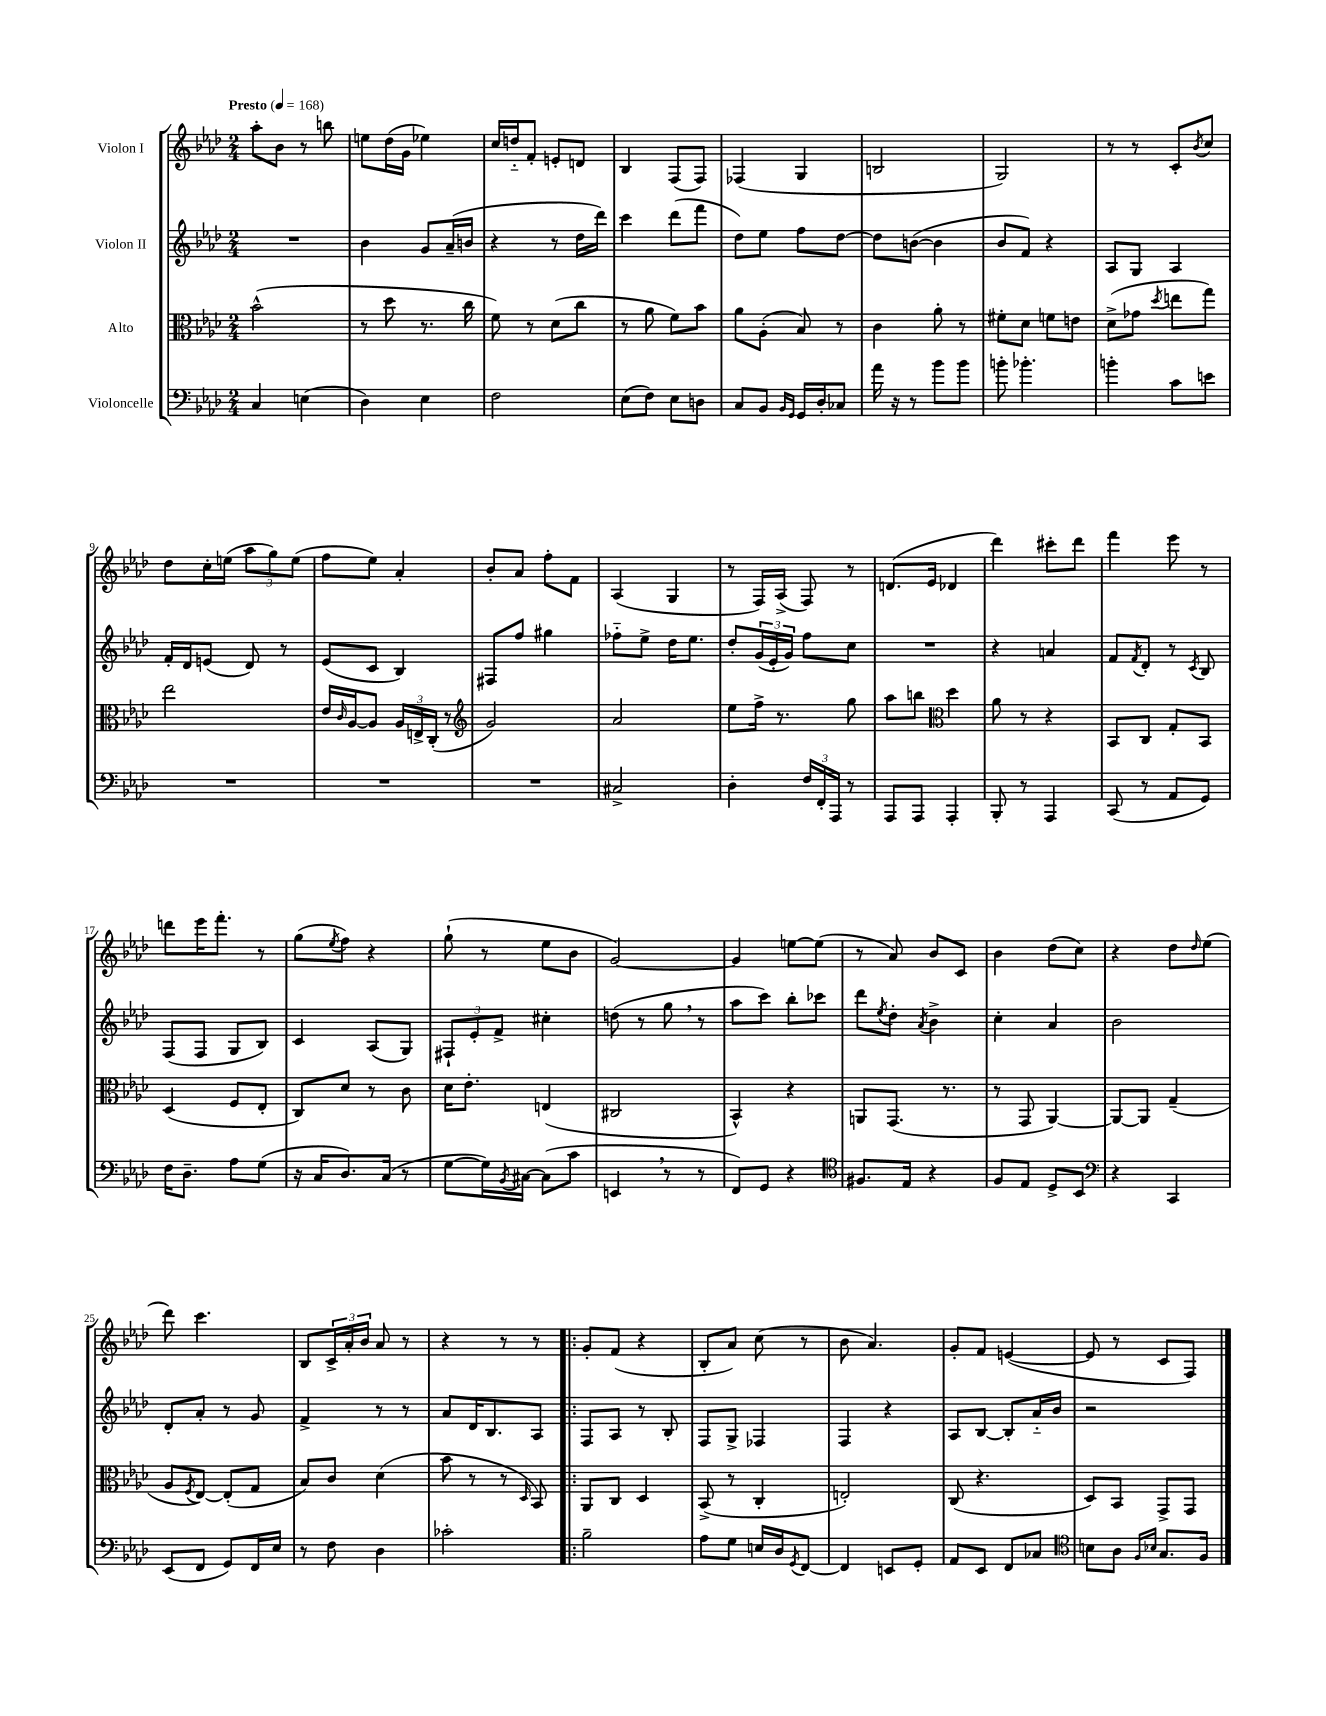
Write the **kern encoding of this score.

**kern	**kern	**kern	**kern
*part4	*part3	*part2	*part1
*staff4	*staff3	*staff2	*staff1
*I"Violoncelle	*I"Alto	*I"Violon II	*I"Violon I
*clefF4	*clefC3	*clefG2	*clefG2
*k[b-e-a-d-]	*k[b-e-a-d-]	*k[b-e-a-d-]	*k[b-e-a-d-]
*M2/4	*M2/4	*M2/4	*M2/4
*MM168	*MM168	*MM168	*MM168
=1	=1	=1	=1
!	!	!	!LO:TX:a:B:t=Presto
4C/	(2b-^^\	2r	8aa-'\L
.	.	.	8b-\J
(4En\	.	.	8r
.	.	.	8bbn\
=2	=2	=2	=2
4D-\)	8r	4b-\	8een\L
.	8dd-\	.	(16dd-\L
.	.	.	16g\JJ
4E-\	8.r	8g/L	4ee-X\)
.	.	(16a-~/L	.
.	16cc\	16bn/JJ	.
=3	=3	=3	=3
2F\	8f\)	4r	16cc/LL
.	.	.	16ddn/J
.	8r	.	8f'/J
.	(8d-\L	8r	8en'/L
.	8cc\J	16dd-\LL	8dn/J
.	.	16ddd-\JJ)	.
=4	=4	=4	=4
(8E-\L	8r	4ccc\	4B-/
8F\J)	8a-\	.	.
8E-\L	8f\L)	(8ddd-\L	(8F/L
8Dn\J	8b-\J	8fff\J	8F/J)
=5	=5	=5	=5
8C/L	8a-\L	8dd-\L)	(4F-X/
8BB-/J	(8A-'\J	8ee-\J	.
16qqBB-/LL	.	.	.
16qqGG/JJ	.	.	.
16GG/LL	8B-/)	8ff\L	4G/
16D-'/J	.	.	.
8C-X/J	8r	[8dd-\J	.
=6	=6	=6	=6
16a-\	4c\	8dd-\L]	2Bn/
16r	.	.	.
8r	.	([8bn\J	.
8b-\L	8a-'\	4b\]	.
8b-\J	8r	.	.
=7	=7	=7	=7
8bn'\	8f#X'\L	8b-/L	2G/)
4.b-X'\	8d-\J	8f/J)	.
.	8fn\L	4r	.
.	8en\J	.	.
=8	=8	=8	=8
4bn'\	(8d-^\L	8A-/L	8r
.	8g-X\J	8G/J	8r
.	8qdd-/	.	.
8c\L	8een\L	4A-/	8c'/L
.	.	.	8qb-/
8en\J	8gg\J)	.	8cc/J
!!LO:LB:g=z
=9	=9	=9	=9
2r	2ee-\	16f'/LL	8dd-\L
.	.	16d-/J	.
.	.	(8en/J	16cc'\L
.	.	.	(16een\JJ
.	.	8d-/)	12aa-\L
.	.	.	12gg\)
.	.	8r	.
.	.	.	(12ee\J
=10	=10	=10	=10
2r	16e-/LL	(8e-/L	8ff\L
.	16qqc/	.	.
.	[16A-/J	.	.
.	8A-/J]	8c/J	8ee-\J)
.	24A-/LL	4B-/)	4a-'/
.	24En^/	.	.
.	(24C'/JJ	.	.
.	8r	.	.
=11	=11	=11	=11
*	*clefG2	*	*
2r	2g/)	8F#X/L	8b-'/L
.	.	8ff/J	8a-/J
.	.	4gg#X\	8ff'\L
.	.	.	8f\J
=12	=12	=12	=12
2C#X^/	2a-/	8ff-X\L	(4A-/
.	.	8ee-^\J	.
.	.	16dd-\KL	4G/
.	.	8.ee-\J	.
=13	=13	=13	=13
4D-'\	8ee-\L	8dd-'/L	8r
.	16ff^\Jk	(24g/L	16F/LL)
.	.	24e-'/	.
.	8.r	.	(16A-^/JJ
.	.	24g/JJ)	.
24F/LL	.	8ff\L	8F/)
24FF'/	.	.	.
24AAA-/JJ	.	.	.
8r	8gg\	8cc\J	8r
=14	=14	=14	=14
8AAA-/L	8aa-\L	2r	(8.dn/L
8AAA-/J	8bbn\J	.	.
.	.	.	16e-/Jk
*	*clefC3	*	*
4AAA-'/	4dd-\	.	4d-X/
=15	=15	=15	=15
8BBB-'/	8a-\	4r	4ddd-\)
8r	8r	.	.
4AAA-/	4r	4an/	8ccc#X'\L
.	.	.	8ddd-\J
=16	=16	=16	=16
(8CC/	8BB-/L	8f/L	4fff\
.	.	8qf/	.
8r	8C/J	8d-'/J	.
8AA-/L	8G'/L	8r	8eee-\
.	.	8qc/	.
8GG/J)	8BB-/J	8B-/	8r
!!LO:LB:g=z
=17	=17	=17	=17
16F\KL	(4D-/	(8F/L	8dddn\L
8.D-~\J	.	.	.
.	.	8F/J	16eee-\K
.	.	.	8.fff'\J
8A-\L	8F/L	8G/L	.
(8G\J	8E-'/J	8B-/J)	8r
=18	=18	=18	=18
16r	8C/L)	4c/	(8gg\L
16C/KL	.	.	.
.	.	.	8qee-/
8.D-/)	8d-/J	.	8ff\J)
.	8r	(8A-/L	4r
(16C/Jk	.	.	.
8r	8c\	8G/J)	.
=19	=19	=19	=19
[8G\L	16d-\KL	12F#X`/L	(8gg`\
.	8.e-'\J	.	.
.	.	12e-'/	.
16G\L])	.	.	8r
.	.	12f^/J	.
8qBB-/	.	.	.
[16C#X\JJ	.	.	.
(8C#\L]	(4En/	4cc#X'\	8ee-\L
8c\J	.	.	8b-\J
=20	=20	=20	=20
4EEn,/	2C#X/	(8ddn\	[2g/)
.	.	8r	.
8r	.	8gg,\	.
8r	.	8r	.
=21	=21	=21	=21
8FF/L)	4BB-^^/)	8aa-\L	4g/]
8GG/J	.	8ccc\J)	.
4r	4r	8bb-'\L	[8een\L
.	.	8ccc-X\J	(8ee\J]
=22	=22	=22	=22
*clefC4	*	*	*
8.F#X/L	8AAn/L	8ddd-\L	8r
.	.	8qee-/	.
.	(8.GG/J	8dd-'\J	8a-/)
16E-/Jk	.	.	.
.	.	8qa-/	.
4r	.	4b-^\	8b-/L
.	8.r	.	.
.	.	.	8c/J
=23	=23	=23	=23
8F/L	8r	4cc'\	4b-\
8E-/J	8GG/	.	.
8D-^/L	[4AA-/)	4a-/	(8dd-\L
8BB-/J	.	.	8cc\J)
=24	=24	=24	=24
*clefF4	*	*	*
4r	8AA-/L_	2b-\	4r
.	8AA-/J]	.	.
4CC/	(4G~/	.	8dd-\L
.	.	.	16qqdd-/
.	.	.	(8ee-\J
!!LO:LB:g=z
=25	=25	=25	=25
(8EE-/L	8A-/L	8d-'/L	8ddd-\)
.	8qF/	.	.
8FF/J	[8E-/J)	8a-'/J	4.ccc\
8GG/L)	(8E-'/L]	8r	.
16FF/L	8G/J	8g/	.
16E-/JJ	.	.	.
=26	=26	=26	=26
8r	8B-/L)	4f^/	8B-/L
8F\	8c/J	.	24c^/L
.	.	.	24a-'/
.	.	.	24b-/JJ
4D-\	(4d-\	8r	8a-/
.	.	8r	8r
=27	=27	=27	=27
2c-X'\	8b-\	8a-/L	4r
.	8r	16d-/K	.
.	.	8.B-/	.
.	8r	.	8r
.	16qqD-/	.	.
.	8BB-/)	8A-/J	8r
=28!|:	=28!|:	=28!|:	=28!|:
2B-~\	8AA-/L	8F/L	8g'/L
.	8C/J	8A-/J	(8f/J
.	4D-/	8r	4r
.	.	8B-'/	.
=29	=29	=29	=29
8A-\L	(8BB-^/	8F/L	8B-'/L
8G\J	8r	8G^/J	8a-/J)
16En/LL	4C'/	4F-X/	(8cc\
16D-/J	.	.	.
8qGG/	.	.	.
[8FF/J	.	.	8r
=30	=30	=30	=30
4FF/]	2En'/)	4F/	8b-\
.	.	.	4.a-/)
8EEn/L	.	4r	.
8GG'/J	.	.	.
=31	=31	=31	=31
8AA-/L	(8C/	8A-/L	8g'/L
8EE-/J	4.r	[8B-/J	8f/J
8FF/L	.	8B-'/L]	([4en/
8C-X/J	.	16a-/L	.
.	.	16b-/JJ	.
=32	=32	=32	=32
*clefC4	*	*	*
8Bn\L	8D-/L)	2r	8e/]
8A-\J	8BB-/J	.	8r
16qqF/LL	.	.	.
16qqB-X/JJ	.	.	.
8.G/L	8GG^/L	.	8c/L
.	8GG/J	.	8F/J)
16F/Jk	.	.	.
==	==	==	==
*-	*-	*-	*-
